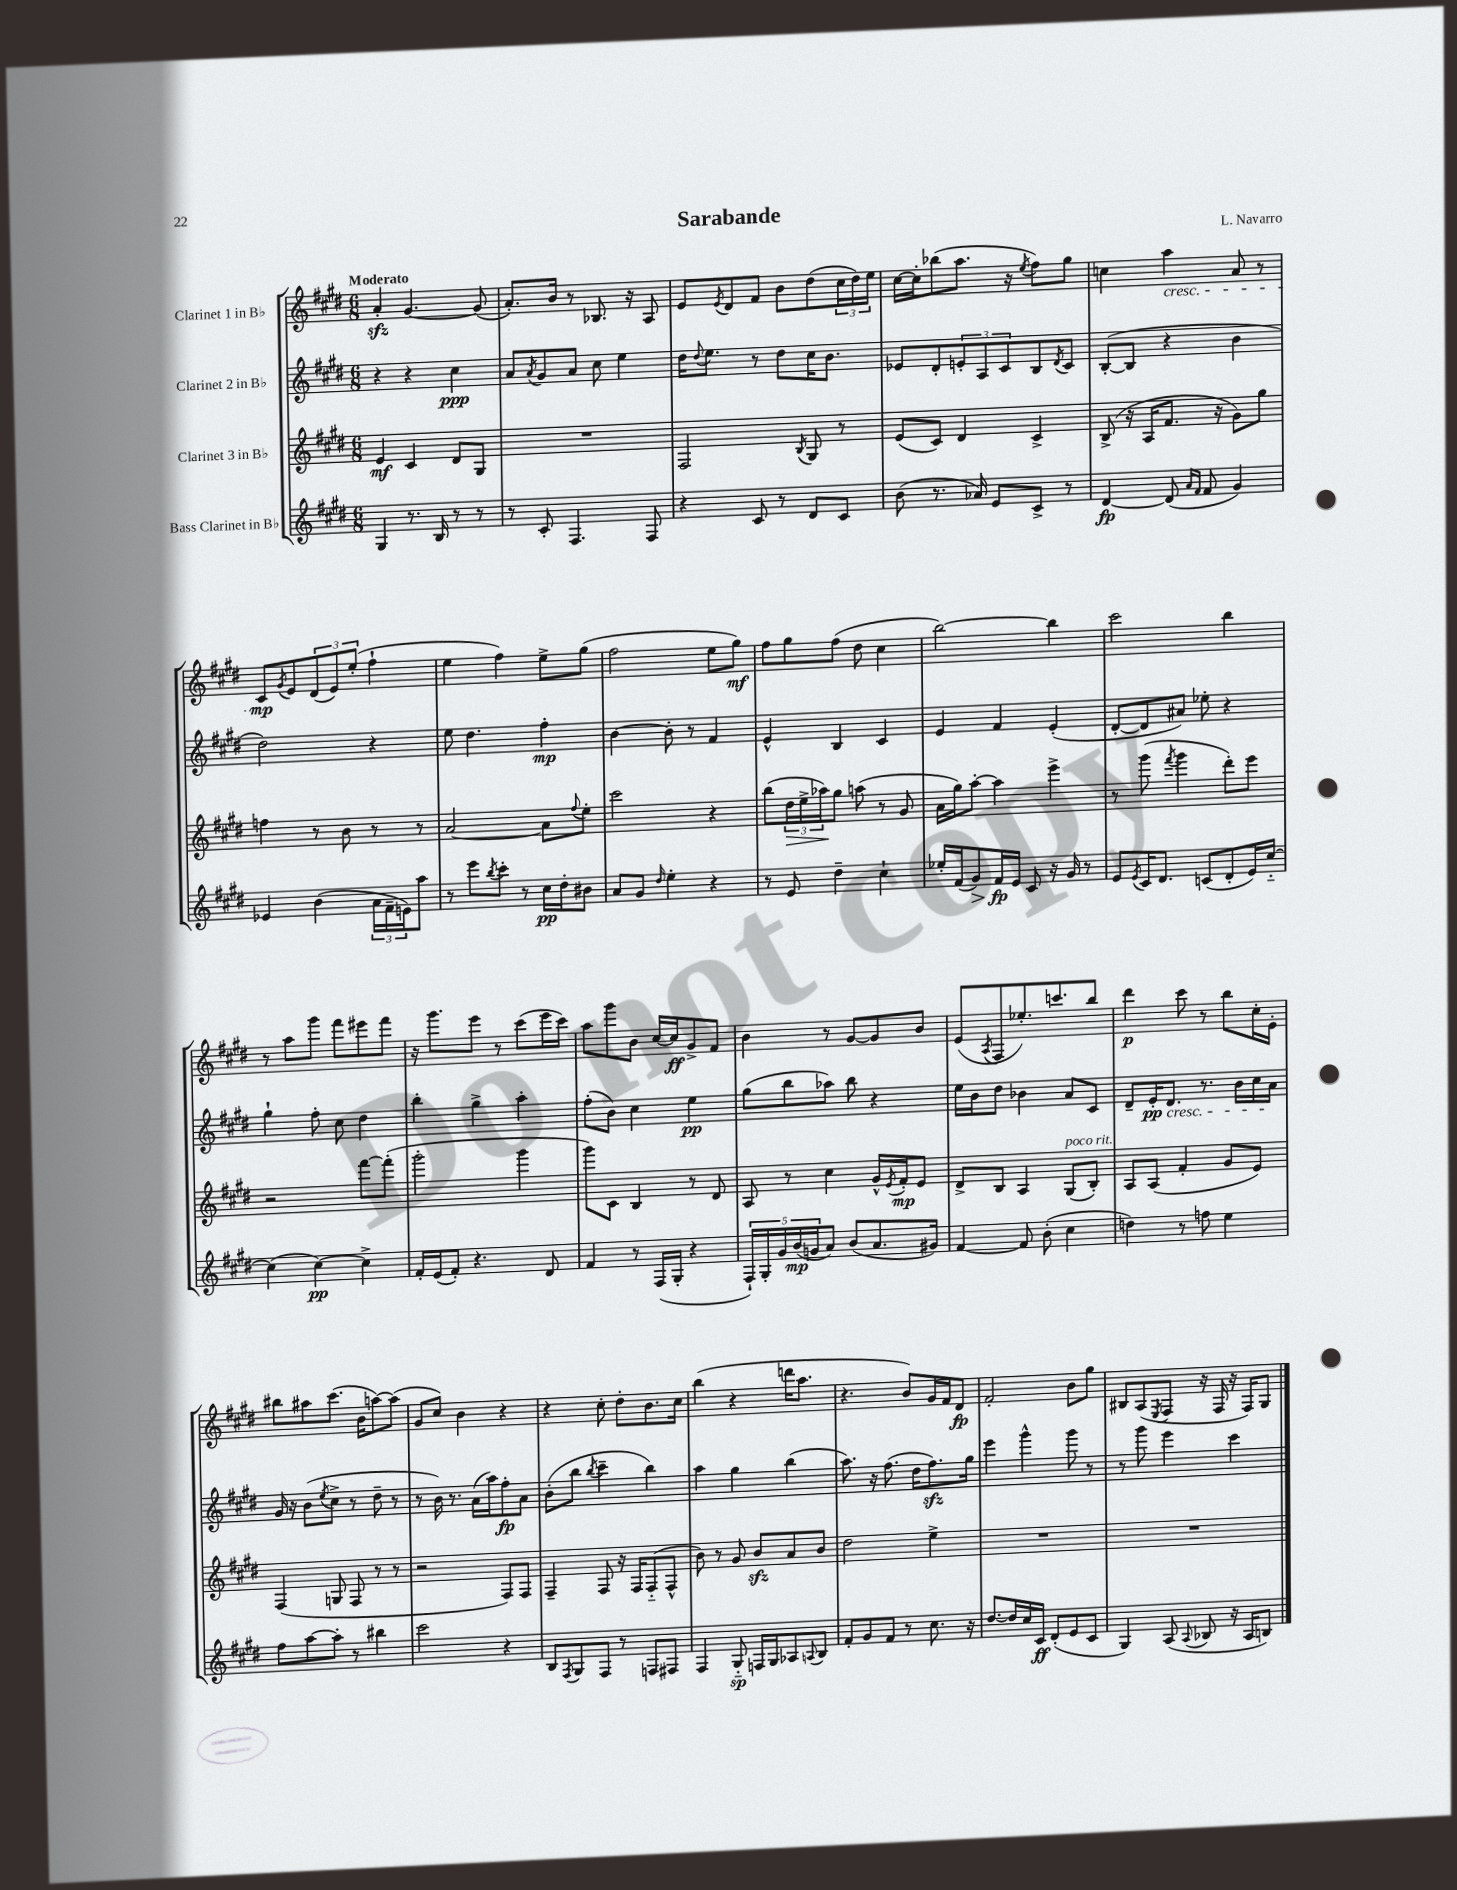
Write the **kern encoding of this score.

**kern	**kern	**kern	**kern
*staff4	*staff3	*staff2	*staff1
*clefG2	*clefG2	*clefG2	*clefG2
*k[f#c#g#d#]	*k[f#c#g#d#]	*k[f#c#g#d#]	*k[f#c#g#d#]
*M6/8	*M6/8	*M6/8	*M6/8
4G#/	4e/	4r	4a'/
8.r	4c#/	4r	[4.g#/
16B/	.	.	.
8r	8d#/L	4cc#\	.
8r	8G#/J	.	(8g#/]
=	=	=	=
8r	2.r	8a/L	8.a'/L)
.	.	8qa/	.
8c#'/	.	8g#/	.
.	.	.	16b/Jk
4.F#/	.	8a/J	8r
.	.	8cc#\	8.B-/
.	.	4ee\	.
.	.	.	16r
8F#/	.	.	8A/
=	=	=	=
4r	2F#/	16dd#\LK	8e/L
.	.	8qqdd#/	.
.	.	8.ee\J	.
.	.	.	8qe/
.	.	.	8d#/
8c#/	.	8r	8f#/J
8r	.	8dd#\L	8b\L
.	8qB/	.	.
8d#/L	8G#/	16cc#\K	(8dd#\
.	.	8.b\J	.
8c#/J	8r	.	24cc#\L
.	.	.	24dd#\)
.	.	.	24ee\JJ
=	=	=	=
(8b\	(8e/L	8e-/L	[16cc#\LL
.	.	.	16cc#'\]J
8.r	8c#/J)	8d#'/	(8bb-\
.	4d#/	12e'/	8.aa\J
16a-/)	.	.	.
.	.	12A/	.
8e/L	.	.	.
.	.	12c#/	.
.	.	.	16r
.	.	.	8qee/
8c#^/J	4c#^/	8B/	8ff#\L)
.	.	8qd#/	.
8r	.	8c#/J	8gg#\J
=	=	=	=
[4d#/	(8B^/	([8B'/L	4cc\
.	16r	8B/]J	.
.	16A/LK	.	.
(8d#/]	8.f#/J	4r	4aa\
16qqa/LL	.	.	.
16qqf#/JJ	.	.	.
8f#/	.	.	.
.	16r	.	.
4g#/)	8g#\L)	4b\	8a/
.	8gg#\J	.	8r
=	=	=	=
4e-/	4ff\	2dd#\)	8c#/L
.	.	.	8qg#/
.	.	.	8e/
(4b\	8r	.	(12d#/
.	.	.	12e/)
.	8b\	.	.
.	.	.	(12ee'/J
24a\LL	8r	4r	4ff#`\
24f#~\	.	.	.
24e\J)	.	.	.
8aa\J	8r	.	.
=	=	=	=
8r	[2a/	8ee\	4ee\
8eee\L	.	4.dd#\	.
8qbb/	.	.	.
8ccc#'\J	.	.	4ff#\)
8r	.	.	.
16cc#\LL	8a\]L	4ff#'\	8ee^\L
16dd#'\J	.	.	.
.	8qqff#/	.	.
8b#\J	8ee'\J	.	(8gg#\J
=	=	=	=
8a/L	2ccc#\	[4b\	2ff#\
8g#/J	.	.	.
16qqdd#/	.	.	.
4ee'\	.	8b'\]	.
.	.	8r	.
4r	4r	4f#/	8ee\L
.	.	.	8gg#\J)
=	=	=	=
8r	(8bb\L	4e^^/	8ff#\L
8e/	24dd#\L	.	8gg#\
.	24ee^\	.	.
.	24aa-\J)	.	.
4dd#~\	8gg#\J	4B/	(8ff#\J
.	(8aa\	.	8dd#\
4cc#`\	8r	4c#/	4cc#\
.	8g#/	.	.
=	=	=	=
16ee-'/LL	16a\LL	4e/	[2bb\)
(16f#/J	16gg#\J)	.	.
8g#/)	[8aa'\J	.	.
16f#/L	4aa\]	4f#/	.
16e/JJ	.	.	.
8c#/	.	.	.
16r	4eee^\	(4e'/	4bb\]
16g#/	.	.	.
8r	.	.	.
=	=	=	=
8e/L	8r	[8d#'/L	2ccc#\
8qe/	.	.	.
16c#/K	(8ggg#\	8d#/]	.
8.d#/J	.	.	.
.	8qfff#/	.	.
.	4ggg#\	8a#/J)	.
(8c/L	.	8ee-'\	.
8d#'/	8ddd#'\L)	4r	4bb\
16e/L)	8eee\J	.	.
[16cc#'~/JJ	.	.	.
=	=	=	=
(4cc#\]	2r	4gg#`\	8r
.	.	.	8aa\L
[4cc#\)	.	8ff#'\	8ggg#\J
.	.	8cc#\	8fff#\L
4cc#^\]	[8fff#\L	4dd#\	8eee#\
.	(8fff#'\]J	.	8fff#\J
=	=	=	=
16f#'/LL	2ggg#'\	4bb'\	16r
(16e/J	.	.	8.ggg#\L
8f#'/J)	.	.	.
4.r	.	4gg#^\	8eee\J
.	.	.	8r
.	4ggg#\	4aa'\	(8ccc#\L
8d#/	.	.	16eee\L
.	.	.	16ccc#\JJ)
=	=	=	=
4f#/	8ggg#\L)	(8ff#'\L	8aa\L
.	8c#\J	8b\J)	8ggg#\
8r	4B/	4cc#\	8b\J
(16F#/LL	.	.	[16cc#/LL
16G#'/JJ	.	.	16cc#/]J
4r	8r	4ee\	8g#^/
.	8d#/	.	8f#/J
=	=	=	=
20F#`/LL)	8A/	(8gg#\L	4b\
20G#'/	.	.	.
20g#/	.	.	.
.	8r	8bb\	.
(20b/	.	.	.
20g/J	.	.	.
8a/J)	4cc#\	8aa-\J)	8r
(8b/L	.	8bb\	[8g#/L
8.a/	16g#^^/LL	4r	8g#/]
.	8qe/	.	.
.	16f#'/J	.	.
.	8e/J	.	8b/J
16g#/Jk)	.	.	.
=	=	=	=
[4f#/	8d#^/L	16ee\LL	(8e/L
.	.	16b\J	.
.	.	.	8qA/
.	8B/J	8dd#\J	8F#/
8f#/]	4A/	4b-\	8.ee-'/)
(8b'\	.	.	.
.	.	.	8.ccc/
4cc#\	(8G#/L	8a/L	.
.	8B'/J)	8c#/J	8bb/J
=	=	=	=
4dd\)	8A/L	8d#~/L	4ddd#\
.	(8A/J	16e'/K	.
.	.	8.d#/J	.
8r	4f#'/	.	8ccc#\
8ff\	.	8.r	8r
4ee\	8g#/L	.	8bb\L
.	.	16b\LL	.
.	8e/J)	16cc#\	16cc#'\L
.	.	16a\JJ	16e'\JJ
=	=	=	=
8ff#\L	(4F#/	16g#/	8bb#\L
.	.	16r	.
[8aa\	.	(8b\L	8aa#\
.	.	8qee/	.
8aa'\]J	8G/	8cc#^\J	(8.ccc#\J
8r	8F#/	8r	.
.	.	.	16b\LK
4bb#\	8r	8dd#~\	[8aa\)
.	8r	8r	(8aa\]J
=	=	=	=
2ccc#\	2r	8r	8g#/L
.	.	16b\)	8cc#/J)
.	.	8.r	.
.	.	.	4b\
.	.	(16a\LL	.
.	.	16aa\J)	.
4r	8F#/L)	8ff#'\	4r
.	8F#/J	8a\J	.
=	=	=	=
8B/L	4F#~/	(8b'\L	4r
8qF#/	.	.	.
8G#/	.	8bb\J	.
.	.	8qbb/	.
8F#/J	8F#/	4ccc#~\	8cc#'\
8r	16r	.	8dd#'\L
.	16F#/LK	.	.
8F/L	(8F#'~/	4bb\)	8.b\
8F#/J	8F#^^/J	.	.
.	.	.	16cc#\Jk
=	=	=	=
4F#/	8b\)	4aa\	(4bb\
.	8r	.	.
8G#'~/	8g#/	4gg#\	4r
16F/LL	8b/L	.	.
16G#/J	.	.	.
8A-/	8a/	(4bb\	16ddd\LK
.	.	.	8.aa\J
8qqA/	.	.	.
8B/J	8b/J	.	.
=	=	=	=
8f#'/L	2dd#\	8.aa\)	4.r
8g#/	.	.	.
.	.	16r	.
8f#/J	.	(8.ff#\	.
8r	.	.	8b/L)
.	.	16dd#\LK	.
8.cc#\	4ee^\	8.ff#\)	16g#/L
.	.	.	16f#/J
.	.	.	8d#/J
16r	.	16gg#\Jk	.
=	=	=	=
[8.dd#/L	2.r	4eee\	2f#'/
16dd#/]L	.	.	.
16cc#/	.	4ggg#^^\	.
16c#/JJ	.	.	.
(8d#'/L	.	.	.
8e/	.	8ggg#\	8b\L
8c#/J	.	8r	8gg#\J
=	=	=	=
4G#/)	2.r	8r	8B#/L
.	.	8ggg#\	(8A/
.	.	.	8qE/
(8A/	.	4eee\	8F#/J
8qqA/	.	.	.
8B-/	.	.	16r
.	.	.	16F#/
16r	.	4ccc#\	16r
16A/LK	.	.	16F#/LK)
8B/J)	.	.	8G#/J
==	==	==	==
*-	*-	*-	*-
